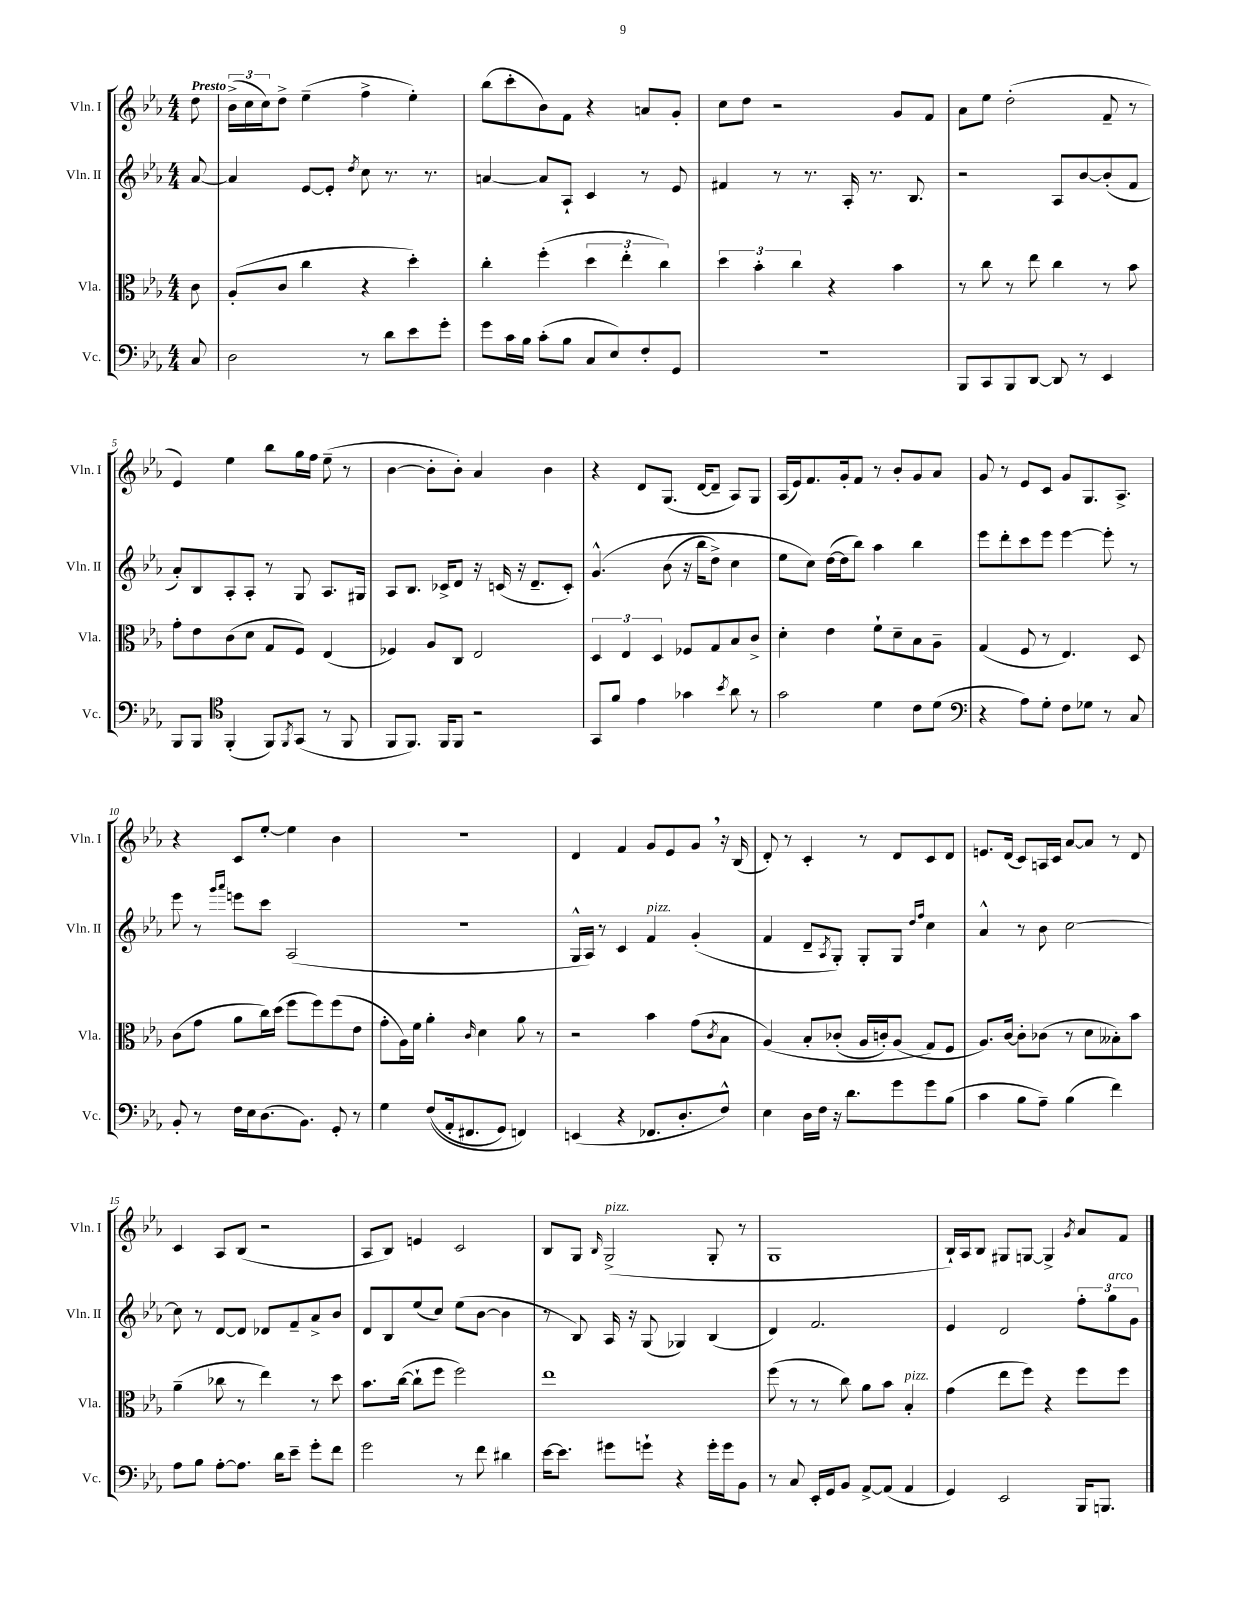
<<
\new StaffGroup <<
\new Staff = "s0" \with { instrumentName = "Vln. I" shortInstrumentName = "Vln. I" } {
    \clef treble \key ees \major \numericTimeSignature \time 4/4 \partial 8 \tempo "Presto"
    d''8 |
    \tuplet 3/2 { bes'16->( c''16 c''16) } d''8-> ees''4--( f''4-> ees''4-.) |
    bes''8( c'''8-. bes'8) f'8 r4 a'8 g'8-. |
    c''8 d''8 r2 g'8 f'8 |
    aes'8 ees''8 d''2-.( f'8-- r8 |
    ees'4) ees''4 bes''8 g''16 f''16 ees''8--( r8 |
    bes'4~ bes'8-. bes'8-.) aes'4 bes'4 |
    r4 d'8 g8.( d'16~ d'8-- aes8) g8 |
    aes16( ees'16) f'8. g'16-. f'8 r8 bes'8-. g'8 aes'8 |
    g'8 r8 ees'8 c'8 g'8 g8. aes8.-> |
    r4 c'8 ees''8~-. ees''4 bes'4 |
    R1 |
    d'4 f'4 g'8 ees'8 g'8 \breathe r16 bes16( |
    d'8-.) r8 c'4-. r8 d'8 c'8 d'8 |
    e'8. d'16( c'8) a16 c'16 aes'8~ aes'8 r8 d'8 |
    c'4 aes8 bes8( r2 |
    aes8 bes8) e'4 c'2 |
    bes8 g8 \grace { bes16 } g2->^\markup { \italic "pizz." }( g8-. r8 |
    g1 |
    bes16-!) aes16 bes8 gis8 g8~ g4-> \acciaccatura { g'8 } aes'8 f'8 \bar "|." |
}
\new Staff = "s1" \with { instrumentName = "Vln. II" shortInstrumentName = "Vln. II" } {
    \clef treble \key ees \major \numericTimeSignature \time 4/4 \partial 8
    aes'8~ |
    aes'4 ees'8~ ees'8-. \acciaccatura { d''8 } c''8 r8. r8. |
    a'4~ a'8 aes8-! c'4 r8 ees'8 |
    fis'4 r8 r8. aes16-. r8. bes8. |
    r2 aes8 bes'8~ bes'8-.( f'8 |
    aes'8-.) bes8 aes8-. aes8-. r8 g8 aes8. gis16 |
    aes8 bes8. ces'16-> d'8 r16 c'16( r16 d'8.-- c'8-.) |
    g'4.-^\( bes'8( r16 bes''16 d''8->) c''4 |
    ees''8 c''8\) d''16~( d''16 bes''8) aes''4 bes''4 |
    ees'''8 d'''8-. c'''8 ees'''8 ees'''4~ ees'''8-. r8 |
    ees'''8 r8 \grace { g'''16 aes'''16 } e'''8 c'''8 aes2( |
    R1 |
    g16-^ aes16) r8 c'4 f'4^\markup { \italic "pizz." } g'4-.( |
    f'4 d'8-- \acciaccatura { aes8 } g8-.) g8-. g8 \grace { d''16 f''16 } c''4 |
    aes'4-^ r8 bes'8 c''2~ |
    c''8 r8 d'8~ d'8 des'8 f'8-- aes'8-> bes'8 |
    d'8 bes8 ees''8( c''8) ees''8( bes'8~ bes'4 |
    r8 bes8) aes16 r16 g8( ges4) bes4( |
    d'4) f'2. |
    ees'4 d'2 \tuplet 3/2 { f''8-. g''8^\markup { \italic "arco" } g'8 } \bar "|." |
}
\new Staff = "s2" \with { instrumentName = "Vla." shortInstrumentName = "Vla." } {
    \clef alto \key ees \major \numericTimeSignature \time 4/4 \partial 8
    c'8 |
    aes8-.( c'8 c''4 r4 d''4-.) |
    c''4-. f''4-.( \tuplet 3/2 { d''4 ees''4-. c''4) } |
    \tuplet 3/2 { d''4 bes'4-. c''4 } r4 bes'4 |
    r8 c''8 r8 ees''8 c''4 r8 bes'8 |
    g'8-. ees'8 c'8( d'8 g8 f8) ees4( |
    fes4) aes8 c8 ees2 |
    \tuplet 3/2 { d4 ees4 d4 } fes8 g8 bes8 c'8-> |
    d'4-. ees'4 f'8-! d'8-- bes8 aes8-- |
    g4( f8 r8 ees4.) d8 |
    c'8( g'8 aes'8 c''16) d''16( f''8 f''8) f''8( ees'8 |
    g'8-. aes16) f'16 aes'4-. \grace { c'16 } d'4 aes'8 r8 |
    r2 bes'4 g'8( \acciaccatura { c'8 } bes8 |
    aes4)\( bes8-. ces'8-.( aes16 c'16-.) aes8( g8\) f8 |
    aes8.) c'16~ c'8-. ces'8( r8 d'8 beses8-.) bes'8 |
    aes'4--( ces''8 r8 ees''4) r8 d''8 |
    bes'8. c''16~( c''8-! f''8 f''2) |
    ees''1 |
    f''8( r8 r8 c''8) aes'8 bes'8 bes4-.^\markup { \italic "pizz." } |
    g'4( ees''8 f''8) r4 f''8 f''8 \bar "|." |
}
\new Staff = "s3" \with { instrumentName = "Vc." shortInstrumentName = "Vc." } {
    \clef bass \key ees \major \numericTimeSignature \time 4/4 \partial 8
    c8 |
    d2 r8 d'8 ees'8 g'8-. |
    g'8 c'16 bes16 c'8-.( bes8 c8 ees8) f8-. g,8 |
    R1 |
    bes,,8 c,8 bes,,8 d,8~ d,8 r8 ees,4 |
    bes,,8 bes,,8 \clef tenor f,4-.( f,8) \acciaccatura { f,8 } g,8( r8 f,8 |
    f,8 f,8.) f,16 f,8 r2 |
    g,8 f'8 ees'4 ges'4 \acciaccatura { bes'8 } aes'8 r8 |
    g'2 d'4 c'8 d'8( |
    \clef bass r4 aes8) g8-. f8 ges8 r8 c8 |
    bes,8-. r8 f16 ees16 d8.( bes,8.) g,8-. r8 |
    g4 f8(\( aes,16-. fis,8. g,8) f,4\) |
    e,4( r4 fes,8. d8.-. f8-^) |
    ees4 d16 f16 r16 d'8. g'8 g'8 bes8( |
    c'4 bes8 aes8--) bes4( f'4) |
    aes8 bes8 aes8~-. aes8. d'16 ees'8-- g'8-. f'8 |
    g'2 r8 f'8 dis'4 |
    ees'16~ ees'8. gis'8 g'8-! r4 g'16-. g'16 bes,8 |
    r8 c8 ees,16-. g,16 bes,8 aes,8~-> aes,8( aes,4 |
    g,4) ees,2 bes,,16 b,,8. \bar "|." |
}
>>
>>
